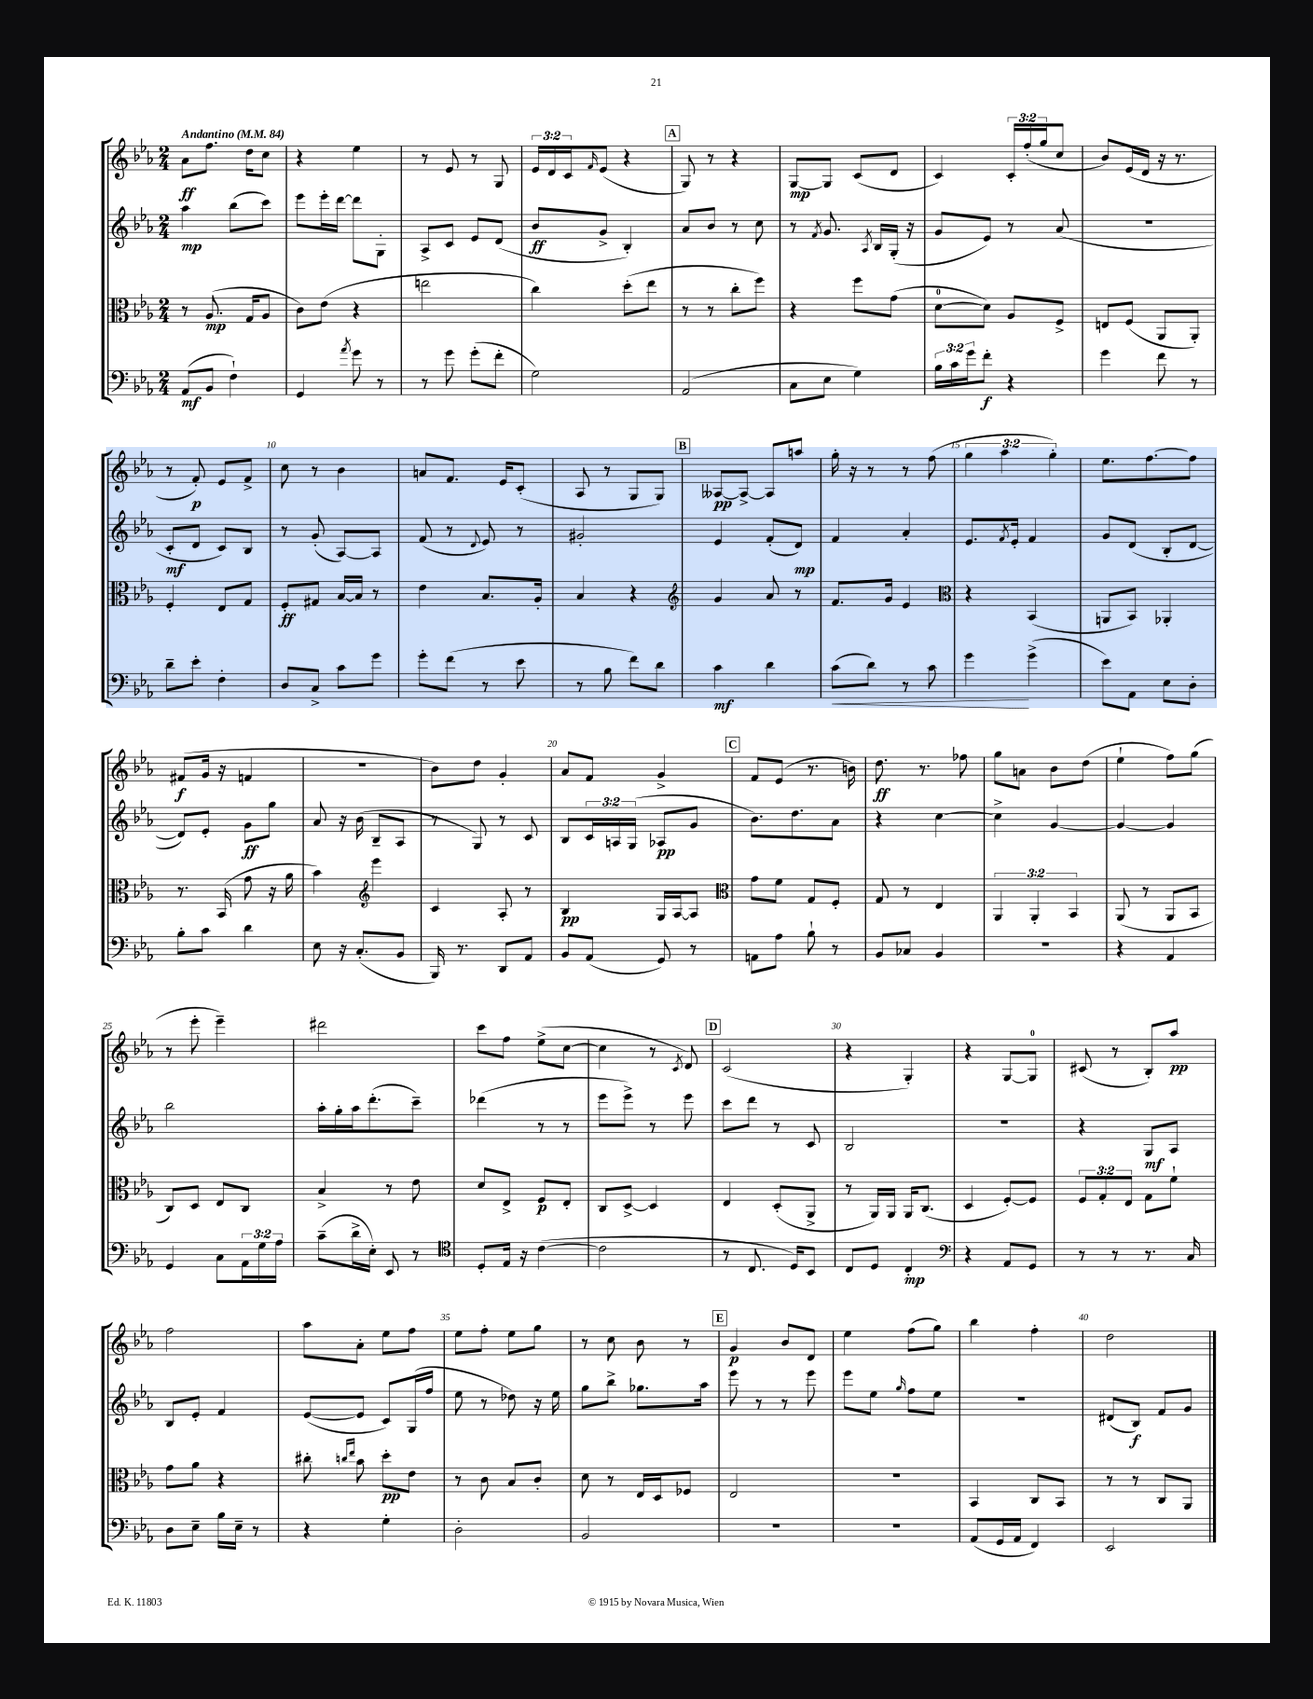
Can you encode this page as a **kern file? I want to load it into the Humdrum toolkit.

**kern	**dynam	**kern	**dynam	**kern	**dynam	**kern	**dynam
*part4	*part4	*part3	*part3	*part2	*part2	*part1	*part1
*staff4	*staff4	*staff3	*staff3	*staff2	*staff2	*staff1	*staff1
*clefF4	*	*clefC3	*	*clefG2	*	*clefG2	*
*k[b-e-a-]	*	*k[b-e-a-]	*	*k[b-e-a-]	*	*k[b-e-a-]	*
*M2/4	*	*M2/4	*	*M2/4	*	*M2/4	*
*MM84	*	*MM84	*	*MM84	*	*MM84	*
=1	=1	=1	=1	=1	=1	=1	=1
!	!	!	!	!	!	!LO:TX:a:B:t=Andantino	!
(8AA-/L	mf	8r	.	4aa-\	mp	8a-\L	ff
8BB-/J	.	(8.A-/	mp	.	.	8.ff\J	.
4F`\)	.	.	.	(8bb-\L	.	.	.
.	.	16G/KL	.	.	.	16dd\KL	.
.	.	8A-/J	.	8ccc\J)	.	8cc\J	.
=2	=2	=2	=2	=2	=2	=2	=2
4GG/	.	8c\L)	.	8eee-\L	.	4r	.
.	.	(8e-\J	.	16eee-'\L	.	.	.
.	.	.	.	[16ddd\JJ	.	.	.
8qa-/	.	.	.	.	.	.	.
8g\	.	4r	.	8ddd\L]	.	4ee-\	.
8r	.	.	.	8G'\J	.	.	.
=3	=3	=3	=3	=3	=3	=3	=3
8r	.	2een\	.	8A-^/L	.	8r	.
8g\	.	.	.	8c/J	.	8e-/	.
(8g'\L	.	.	.	8e-/L	.	8r	.
8f'\J	.	.	.	(8d/J	.	8G/	.
=4	=4	=4	=4	=4	=4	=4	=4
2G\)	.	4cc\)	.	8b-/L	ff	24e-/LL	.
.	.	.	.	.	.	24d/	.
.	.	.	.	.	.	24c/J	.
.	.	.	.	.	.	16qqf/	.
.	.	.	.	8g^/J	.	(8e-/J	.
.	.	(8dd'\L	.	4B-'/)	.	4r	.
.	.	8ee-\J	.	.	.	.	.
!!LO:REH:place=s1:t=A
=5	=5	=5	=5	=5	=5	=5	=5
(2AA-/	.	8r	.	8a-/L	.	8G/)	.
.	.	8r	.	8b-/J	.	8r	.
.	.	8cc'\L	.	8r	.	4r	.
.	.	8ff\J)	.	8cc\	.	.	.
=6	=6	=6	=6	=6	=6	=6	=6
8C\L	.	4r	.	8r	.	[8G/L	mp
.	.	.	.	8qf/	.	.	.
8E-\J	.	.	.	8.g/	.	8G/J]	.
4G\)	.	8ff\L	.	.	.	(8c/L	.
.	.	.	.	8qA-/	.	.	.
.	.	.	.	16B-/LL	.	.	.
.	.	(8g\J	.	(16G'/JJ	.	8d/J	.
.	.	.	.	16r	.	.	.
=7	=7	=7	=7	=7	=7	=7	=7
24B-\LL	.	[8d\L	.	8g/L	.	4c/)	.
24c\	.	.	.	.	.	.	.
24g\J	.	.	.	.	.	.	.
8f'\J	f	8d\J])	.	8e-/J)	.	.	.
4r	.	8A-/L	.	8r	.	24c'/LL	.
.	.	.	.	.	.	(24ff'/	.
.	.	.	.	.	.	24gg/J	.
.	.	8F^/J	.	(8a-/	.	8cc/J	.
=8	=8	=8	=8	=8	=8	=8	=8
4g\	.	8En/L	.	2r	.	8b-/L)	.
.	.	(8F/J	.	.	.	(16e-/L	.
.	.	.	.	.	.	16d/JJ	.
8f\	.	8AA-/L	.	.	.	16r	.
.	.	.	.	.	.	8.r	.
8r	.	8AA-'/J)	.	.	.	.	.
!!LO:LB:g=z
=9	=9	=9	=9	=9	=9	=9	=9
8d~\L	.	4F'/	.	8c'/L	mf	8r	.
8e-'\J	.	.	.	8d/J	.	8f'/)	p
4F'\	.	8E-/L	.	8c/L)	.	8e-/L	.
.	.	8G/J	.	8B-/J	.	8f^/J	.
=10	=10	=10	=10	=10	=10	=10	=10
8D/L	.	8F'/L	ff	8r	.	8cc\	.
8C^/J	.	8G#X/J	.	(8g'/	.	8r	.
8c\L	.	[16B-/LL	.	[8A-/L)	.	4b-\	.
.	.	16B-/JJ]	.	.	.	.	.
8g\J	.	8r	.	8A-/J]	.	.	.
=11	=11	=11	=11	=11	=11	=11	=11
8g'\L	.	4e-\	.	(8f/	.	8an/L	.
(8f\J	.	.	.	8r	.	8.f/J	.
.	.	.	.	8qqd/	.	.	.
8r	.	8.B-/L	.	8e-/)	.	.	.
.	.	.	.	.	.	16e-/KL	.
8e-\	.	.	.	8r	.	(8c'/J	.
.	.	16A-'/Jk	.	.	.	.	.
=12	=12	=12	=12	=12	=12	=12	=12
8r	.	4B-/	.	2g#X'/	.	8A-/	.
8B-\	.	.	.	.	.	8r	.
8f\L)	.	4r	.	.	.	8G/L	.
8d\J	.	.	.	.	.	8G/J)	.
!!LO:REH:place=s1:t=B
=13	=13	=13	=13	=13	=13	=13	=13
*	*	*clefG2	*	*	*	*	*
4c\	mf	4g/	.	4e-/	.	[8A--X/L	pp
.	.	.	.	.	.	8A--^/J_	.
4d\	.	8a-/	.	(8f'/L	.	8A--/L]	.
.	.	8r	.	8d/J)	mp	8aan/J	.
=14	=14	=14	=14	=14	=14	=14	=14
!	!LO:HP:b	!	!	!	!	!	!
(8c\L	<	8.f/L	.	4f/	.	16gg'\	.
.	.	.	.	.	.	16r	.
8d\J)	.	.	.	.	.	8r	.
.	.	16g/Jk	.	.	.	.	.
8r	.	4e-/	.	4a-'/	.	8r	.
8c\	.	.	.	.	.	(8ff\	.
=15	=15	=15	=15	=15	=15	=15	=15
*	*	*clefC3	*	*	*	*	*
4g\	.	4r	.	8.e-/L	.	6gg\	.
.	.	.	.	.	.	6aa-\	.
.	.	.	.	8qf/	.	.	.
.	.	.	.	16e-'/Jk	.	.	.
(4g^\	[	(4BB-/	.	4f/	.	.	.
.	.	.	.	.	.	6gg'\)	.
=16	=16	=16	=16	=16	=16	=16	=16
8e-\L)	.	8AAn/L	.	8g/L	.	8.ee-\L	.
8AA-\J	.	8BB-/J)	.	(8d/J	.	.	.
.	.	.	.	.	.	[8.ff\	.
8E-\L	.	4AA-X'/	.	8B-'/L	.	.	.
8D'\J	.	.	.	[8d/J	.	8ff\J]	.
!!LO:LB:g=z
=17	=17	=17	=17	=17	=17	=17	=17
8B-'\L	.	8.r	.	8d/L])	.	(8f#X/L	f
8c\J	.	.	.	8e-'/J	.	16g/Jk	.
.	.	(16BB-/	.	.	.	16r	.
4d\	.	8g\	.	8g\L	ff	4fn/	.
.	.	16r	.	8gg\J	.	.	.
.	.	16a-\	.	.	.	.	.
=18	=18	=18	=18	=18	=18	=18	=18
8E-\	.	4b-\)	.	8a-/	.	2r	.
16r	.	.	.	16r	.	.	.
(8.C'/L	.	.	.	(16b-\	.	.	.
*	*	*clefG2	*	*	*	*	*
.	.	4eee-\	.	8B-~/L	.	.	.
8BB-/J	.	.	.	8A-/J	.	.	.
=19	=19	=19	=19	=19	=19	=19	=19
16BBB-/)	.	4c/	.	8r	.	8b-\L)	.
8.r	.	.	.	.	.	.	.
.	.	.	.	8G/)	.	8dd\J	.
8DD/L	.	8A-'/	.	8r	.	4g'/	.
8AA-/J	.	8r	.	8c/	.	.	.
=20	=20	=20	=20	=20	=20	=20	=20
8BB-/L	.	4B-/	pp	8B-/L	.	8a-/L	.
(8AA-/J	.	.	.	24c/L	.	8f/J	.
.	.	.	.	24An/	.	.	.
.	.	.	.	(24G/JJ	.	.	.
8GG/)	.	16G/LL	.	8A-X/L	pp	4g^/	.
.	.	[16A-/J	.	.	.	.	.
8r	.	8A-/J]	.	8g/J	.	.	.
!!LO:REH:place=s1:t=C
=21	=21	=21	=21	=21	=21	=21	=21
*	*	*clefC3	*	*	*	*	*
8AAn\L	.	8g\L	.	8.b-\L)	.	8f/L	.
8A-\J	.	8f\J	.	.	.	(8e-/J	.
.	.	.	.	8.dd\	.	.	.
8B-`\	.	8G/L	.	.	.	8.r	.
8r	.	8F'/J	.	8a-\J	.	.	.
.	.	.	.	.	.	16bn\)	.
=22	=22	=22	=22	=22	=22	=22	=22
8BB-/L	.	8G/	.	4r	.	8.dd\	ff
8C-X/J	.	8r	.	.	.	.	.
.	.	.	.	.	.	8.r	.
4BB-/	.	4E-/	.	[4cc\	.	.	.
.	.	.	.	.	.	8ff-X\	.
=23	=23	=23	=23	=23	=23	=23	=23
2r	.	6AA-/	.	4cc^\]	.	8gg\L	.
.	.	.	.	.	.	8an\J	.
.	.	6AA-'/	.	.	.	.	.
.	.	.	.	[4g/	.	8b-\L	.
.	.	6BB-/	.	.	.	.	.
.	.	.	.	.	.	(8dd\J	.
=24	=24	=24	=24	=24	=24	=24	=24
4r	.	(8AA-/	.	4g/_	.	4ee-`\	.
.	.	8r	.	.	.	.	.
4AA-/	.	8AA-/L	.	4g/]	.	8ff\L)	.
.	.	8BB-/J	.	.	.	(8gg\J	.
!!LO:LB:g=z
=25	=25	=25	=25	=25	=25	=25	=25
4GG/	.	8C/L)	.	2bb-\	.	8r	.
.	.	8D/J	.	.	.	8eee-'\	.
8C\L	.	8E-/L	.	.	.	4eee-~\)	.
24AA-\L	.	8C/J	.	.	.	.	.
24G\	.	.	.	.	.	.	.
24A-\JJ	.	.	.	.	.	.	.
=26	=26	=26	=26	=26	=26	=26	=26
(8c~\L	.	4B-^/	.	16aa-'\LL	.	2ddd#X\	.
.	.	.	.	16gg'\	.	.	.
16d^\L	.	.	.	16aa-\J	.	.	.
16E-'\JJ)	.	.	.	(8.ddd'\	.	.	.
8EE-/	.	8r	.	.	.	.	.
8r	.	8e-\	.	8ccc~\J)	.	.	.
=27	=27	=27	=27	=27	=27	=27	=27
*clefC4	*	*	*	*	*	*	*
8D'/L	.	8d/L	.	(4ddd-X\	.	8ccc\L	.
16E-/Jk	.	8E-^/J	.	.	.	8ff\J	.
16r	.	.	.	.	.	.	.
([4c\	.	8F/L	p	8r	.	(8ee-^\L	.
.	.	8E-'/J	.	8r	.	[8cc\J	.
=28	=28	=28	=28	=28	=28	=28	=28
2c\]	.	8C/L	.	8eee-\L	.	4cc\]	.
.	.	[8D^/J	.	8eee-^\J)	.	.	.
.	.	4D/]	.	8r	.	8r	.
.	.	.	.	.	.	8qc/	.
.	.	.	.	8eee-\	.	8d/)	.
!!LO:REH:place=s1:t=D
=29	=29	=29	=29	=29	=29	=29	=29
8r	.	4E-/	.	8ccc\L	.	(2c/	.
8.C/	.	.	.	8ddd\J	.	.	.
.	.	(8D'/L	.	8r	.	.	.
16D/KL)	.	.	.	.	.	.	.
8BB-/J	.	8AA-^/J	.	8c/	.	.	.
=30	=30	=30	=30	=30	=30	=30	=30
8C/L	.	8r	.	2B-/	.	4r	.
8D/J	.	16AA-/LL)	.	.	.	.	.
.	.	16AA-/JJ	.	.	.	.	.
4C'/	mp	16AA-/KL	.	.	.	4G'/)	.
.	.	(8.C/J	.	.	.	.	.
=31	=31	=31	=31	=31	=31	=31	=31
*clefF4	*	*	*	*	*	*	*
4r	.	4D/	.	2r	.	4r	.
8AA-/L	.	[8F'/L)	.	.	.	[8G/L	.
8GG/J	.	8F/J]	.	.	.	8G/J]	.
=32	=32	=32	=32	=32	=32	=32	=32
8r	.	12F/L	.	4r	.	(8c#X/	.
.	.	12G'/	.	.	.	.	.
8r	.	.	.	.	.	8r	.
.	.	12E-/J	.	.	.	.	.
8.r	.	8G\L	.	8G/L	mf	8B-'/L)	.
.	.	8f`\J	.	8A-/J	.	8aa-/J	pp
16C/	.	.	.	.	.	.	.
!!LO:LB:g=z
=33	=33	=33	=33	=33	=33	=33	=33
8D\L	.	8g\L	.	8B-/L	.	2ff\	.
8E-~\J	.	8a-\J	.	8e-'/J	.	.	.
16B-\LL	.	4r	.	4f/	.	.	.
16E-~\JJ	.	.	.	.	.	.	.
8r	.	.	.	.	.	.	.
=34	=34	=34	=34	=34	=34	=34	=34
4r	.	8cc#X'\	.	([8e-/L	.	8aa-\L	.
.	.	16qqccn/LL	.	.	.	.	.
.	.	16qqee-/JJ	.	.	.	.	.
.	.	8b-\	.	8e-/J]	.	8a-'\J	.
4G'\	.	8dd'\L	pp	8c/L)	.	8ee-\L	.
.	.	8e-\J	.	(16G/L	.	8ff\J	.
.	.	.	.	16ff/JJ	.	.	.
=35	=35	=35	=35	=35	=35	=35	=35
2D'\	.	8r	.	8ee-\	.	8ee-\L	.
.	.	8c\	.	8r	.	8ff'\J	.
.	.	8B-/L	.	8dd-X\)	.	8ee-\L	.
.	.	8c'/J	.	16r	.	8gg\J	.
.	.	.	.	16ee-\	.	.	.
=36	=36	=36	=36	=36	=36	=36	=36
2BB-/	.	8d\	.	8gg\L	.	8r	.
.	.	8r	.	8bb-^\J	.	8cc\	.
.	.	16E-/LL	.	8.gg-X\L	.	8b-\	.
.	.	16D/J	.	.	.	.	.
.	.	8F-X/J	.	.	.	8r	.
.	.	.	.	16aa-\Jk	.	.	.
!!LO:REH:place=s1:t=E
=37	=37	=37	=37	=37	=37	=37	=37
2r	.	2E-/	.	8eee-\	.	4g/	p
.	.	.	.	8r	.	.	.
.	.	.	.	8r	.	8b-/L	.
.	.	.	.	8eee-\	.	8d/J	.
=38	=38	=38	=38	=38	=38	=38	=38
2r	.	2r	.	8eee-\L	.	4ee-\	.
.	.	.	.	8ee-\J	.	.	.
.	.	.	.	16qqgg/	.	.	.
.	.	.	.	8ff\L	.	(8ff\L	.
.	.	.	.	8ee-\J	.	8gg\J)	.
=39	=39	=39	=39	=39	=39	=39	=39
(8AA-/L	.	4BB-/	.	2r	.	4bb-\	.
16GG/L	.	.	.	.	.	.	.
16AA-/JJ	.	.	.	.	.	.	.
4FF/)	.	8C/L	.	.	.	4ff'\	.
.	.	8BB-/J	.	.	.	.	.
=40	=40	=40	=40	=40	=40	=40	=40
2EE-/	.	8r	.	(8d#X/L	.	2dd\	.
.	.	8r	.	8B-/J)	f	.	.
.	.	8C/L	.	8f/L	.	.	.
.	.	8AA-/J	.	8g/J	.	.	.
==	==	==	==	==	==	==	==
*-	*-	*-	*-	*-	*-	*-	*-
